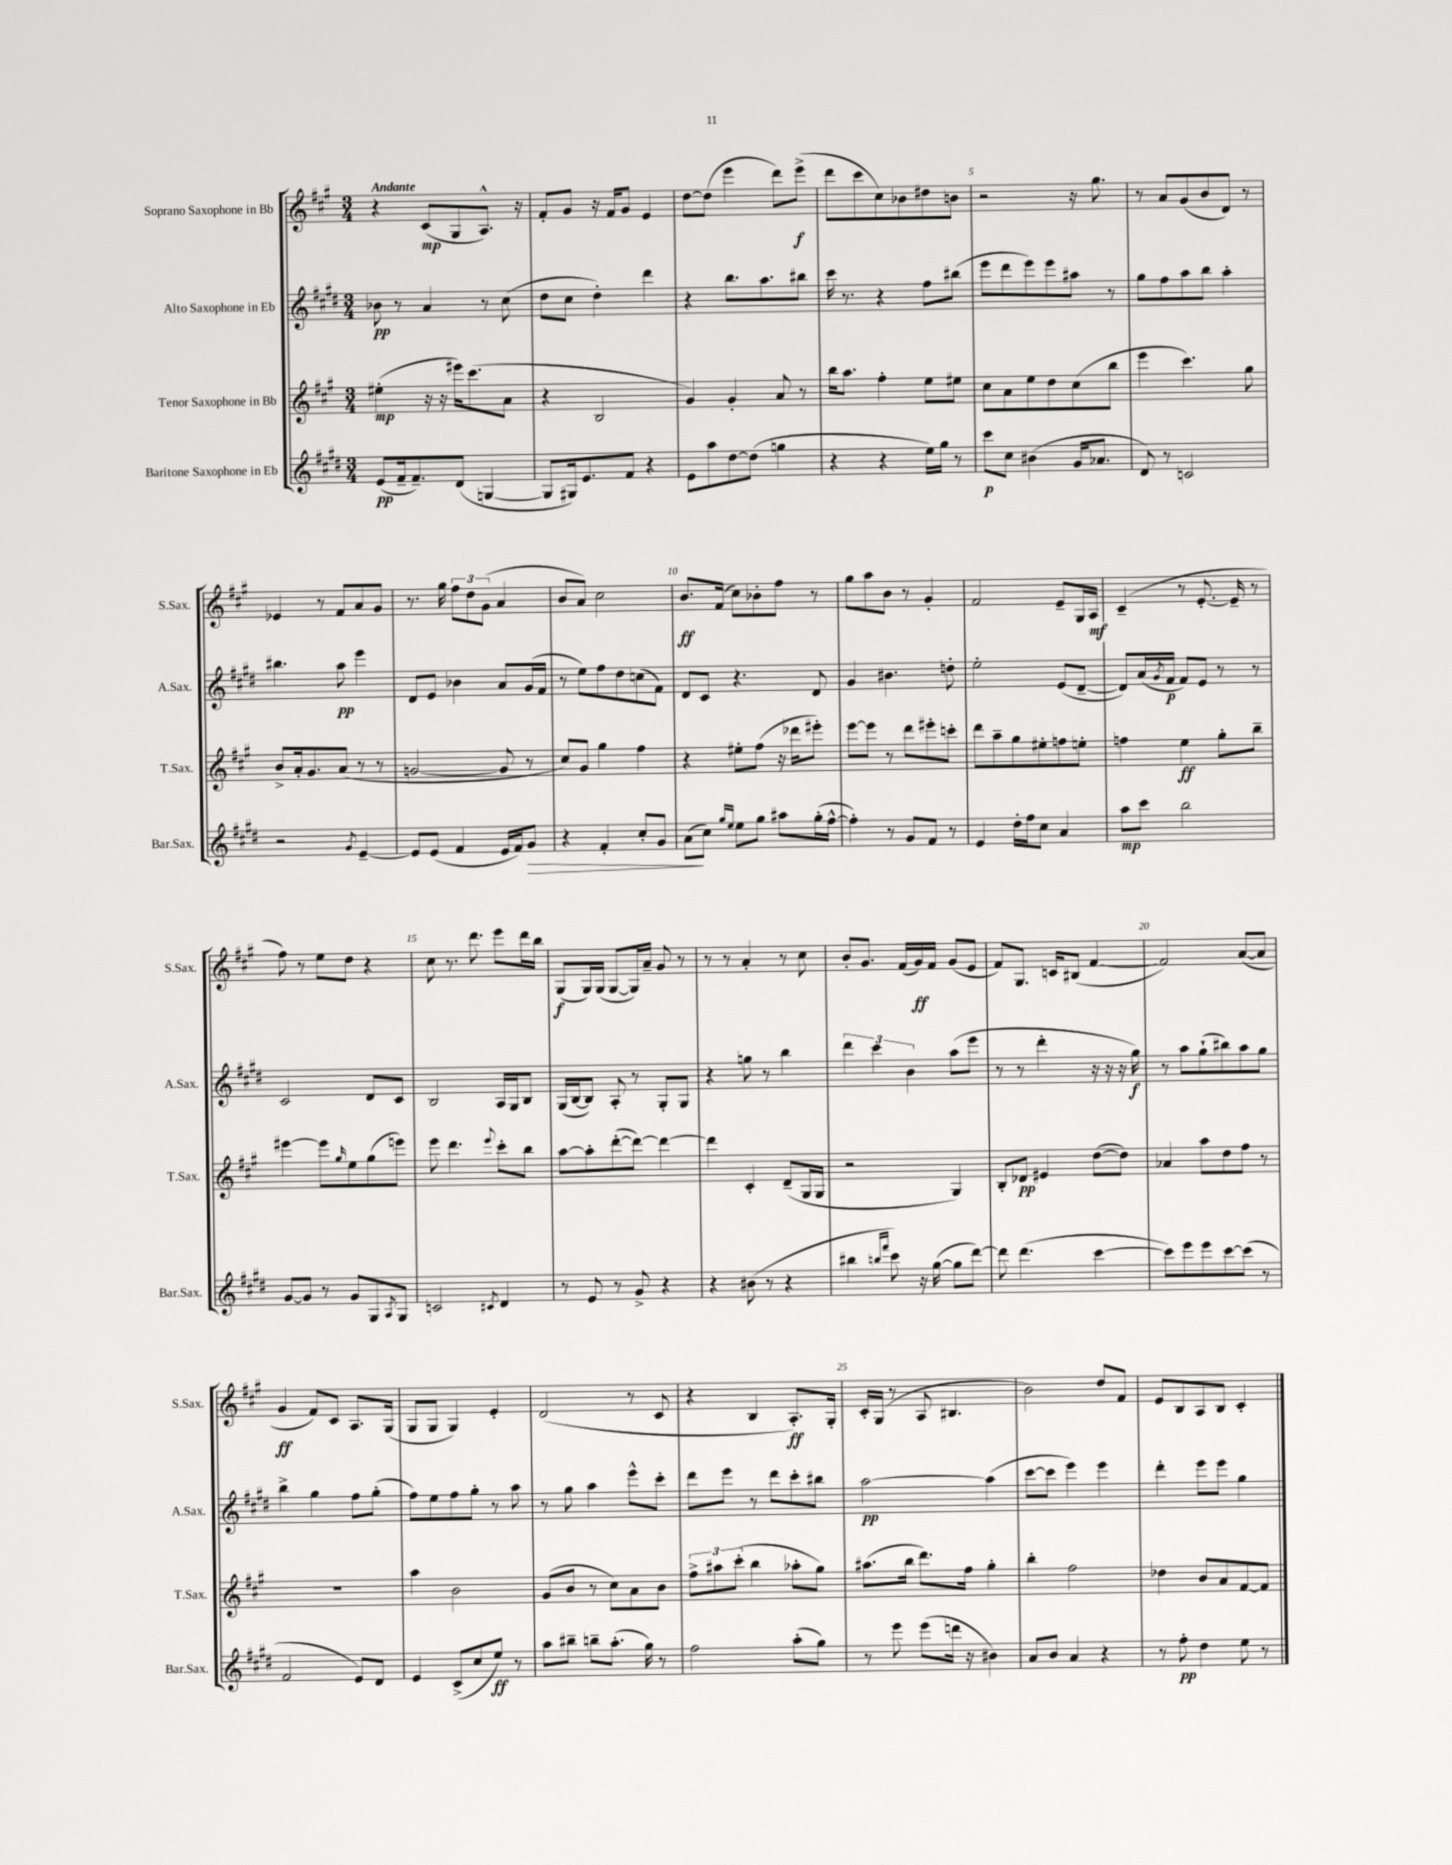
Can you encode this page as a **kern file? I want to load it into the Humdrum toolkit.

**kern	**dynam	**kern	**dynam	**kern	**dynam	**kern	**dynam
*part4	*part4	*part3	*part3	*part2	*part2	*part1	*part1
*staff4	*staff4	*staff3	*staff3	*staff2	*staff2	*staff1	*staff1
*I"Baritone Saxophone in Eb	*	*I"Tenor Saxophone in Bb	*	*I"Alto Saxophone in Eb	*	*I"Soprano Saxophone in Bb	*
*I'Bar.Sax.	*	*I'T.Sax.	*	*I'A.Sax.	*	*I'S.Sax.	*
*clefG2	*	*clefG2	*	*clefG2	*	*clefG2	*
*k[f#c#g#d#]	*	*k[f#c#g#]	*	*k[f#c#g#d#]	*	*k[f#c#g#]	*
*M3/4	*	*M3/4	*	*M3/4	*	*M3/4	*
=1	=1	=1	=1	=1	=1	=1	=1
!	!	!	!	!	!	!LO:TX:a:B:t=Andante	!
(8e/L	pp	(4ee#X'\	mp	8b-X\	pp	4r	.
16f#~/k	.	.	.	8r	.	.	.
8.f#~/)	.	.	.	.	.	.	.
.	.	16r	.	4a/	.	(8c#/L	mp
.	.	16r	.	.	.	.	.
(8d#/J	.	16eee#X\KL)	.	.	.	8G#/	.
.	.	(8.ccc#\	.	.	.	.	.
[4Gn/	.	.	.	8r	.	8.A^^/J)	.
.	.	8a\J	.	(8cc#\	.	.	.
.	.	.	.	.	.	16r	.
=2	=2	=2	=2	=2	=2	=2	=2
8G/L]	.	4r	.	8dd#\L	.	8f#'/L	.
16G#X/k)	.	.	.	8cc#\J	.	8g#/J	.
8.e/	.	.	.	.	.	.	.
.	.	2B/	.	4dd#'\)	.	16r	.
.	.	.	.	.	.	16f#/KL	.
8f#/J	.	.	.	.	.	8g#/J	.
4r	.	.	.	4ddd#\	.	4e/	.
=3	=3	=3	=3	=3	=3	=3	=3
8e\L	.	4g#/)	.	4r	.	[8dd\L	.
8aa\	.	.	.	.	.	(8dd\J]	.
[8dd#\	.	4g#'/	.	8.bb\L	.	4eee\	.
(8dd#\J]	.	.	.	.	.	.	.
.	.	.	.	8.aa\	.	.	.
4ggn\	.	8a/	.	.	.	8ddd\L)	.
.	.	8r	.	8bb#X\J	.	(8eee^\J	f
=4	=4	=4	=4	=4	=4	=4	=4
4r	.	16bb\KL	.	16ccc#\	.	8ddd\L	.
.	.	8.aa\J	.	8.r	.	.	.
.	.	.	.	.	.	8ccc#\	.
4r	.	4ff#'\	.	4r	.	8cc#\)	.
.	.	.	.	.	.	8b-X\	.
16ee\LL)	.	8ee\L	.	8ff#\L	.	8dd#X\	.
16gg#\JJ	.	.	.	.	.	.	.
8r	.	8ee#X\J	.	(8bb#X\J	.	8bn\J	.
=5	=5	=5	=5	=5	=5	=5	=5
8ccc#\L	p	8cc#\L	.	8eee\L	.	2r	.
8cc#\J	.	8a\	.	8ddd#\	.	.	.
(4b#X\	.	8ee\	.	8eee\)	.	.	.
.	.	8dd\	.	8eee\	.	.	.
16g#/KL	.	(8cc#\	.	8aa#X\J	.	16r	.
8.a-X/J	.	.	.	.	.	8.gg#\	.
.	.	8bb\J	.	8r	.	.	.
=6	=6	=6	=6	=6	=6	=6	=6
8d#/)	.	4eee\	.	8gg#\L	.	8r	.
8r	.	.	.	8ff#\	.	8a/L	.
2cn/	.	4.ccc#\)	.	8aa\	.	(8g#/	.
.	.	.	.	8bb\J	.	8b/	.
.	.	.	.	4aa'\	.	8d/J)	.
.	.	8gg#\	.	.	.	8r	.
!!LO:LB:g=z
=7	=7	=7	=7	=7	=7	=7	=7
2r	.	8b^/L	.	4.bb#X\	.	4e-X/	.
.	.	16a'/k	.	.	.	.	.
.	.	8.g#/	.	.	.	.	.
.	.	.	.	.	.	8r	.
.	.	(8a/J	.	8aa\	pp	8f#/L	.
8qg#/	.	.	.	.	.	.	.
[4e~/	.	8r	.	4eee\	.	8a/	.
.	.	8r	.	.	.	8g#/J	.
=8	=8	=8	=8	=8	=8	=8	=8
8e/L]	.	[2gn/	.	8d#/L	.	8.r	.
(8e/J	.	.	.	8e/J	.	.	.
.	.	.	.	.	.	16gg#\	.
4f#/	.	.	.	4b-X\	.	12ff#\L	.
.	.	.	.	.	.	12dd\	.
.	.	.	.	.	.	(12g#\J	.
16e/LL	.	8g/]	.	8a/L	.	4a/	.
16f#/J)	.	.	.	.	.	.	.
!	!LO:HP:b	!	!	!	!	!	!
8g#/J	>	8r	.	(16g#/L	.	.	.
.	.	.	.	16f#/JJ	.	.	.
=9	=9	=9	=9	=9	=9	=9	=9
4r	.	8cc#/L)	.	8r	.	8b/L	.
.	.	8g#/J	.	8ee\L)	.	8a/J)	.
4f#'/	.	4gg#\	.	8ff#\	.	2cc#\	.
.	.	.	.	8dd#\	.	.	.
8cc#'/L	.	4ff#\	.	(8ccn\	.	.	.
8g#/J	.	.	.	8f#\J)	.	.	.
=10	=10	=10	=10	=10	=10	=10	=10
(8a\L	.	4r	.	8d#/L	.	8.b/L	ff
8cc#\J)	]	.	.	8c#/J	.	.	.
.	.	.	.	.	.	(16f#/Jk	.
16qqgg#/LL	.	.	.	.	.	.	.
16qqee/JJ	.	.	.	.	.	.	.
8ee\L	.	8ee#X'\L	.	4.r	.	8cc#\L)	.
8gg#\J	.	(8ff#\J	.	.	.	8b-X'\	.
8aa#X\L	.	16r	.	.	.	8ff#\J	.
.	.	16ddd-X\KL	.	.	.	.	.
(16gg#'\L	.	8eee#X'\J)	.	8d#/	.	8r	.
[16ff#^^\JJ	.	.	.	.	.	.	.
=11	=11	=11	=11	=11	=11	=11	=11
4ff#'\])	.	[8eee\L	.	4g#/	.	8gg#\L	.
.	.	8eee\J]	.	.	.	8aa\	.
8r	.	8r	.	4.b#X\	.	8b\J	.
8g#/L	.	8ddd\L	.	.	.	8r	.
8f#/J	.	8eee#X'\	.	.	.	4g#'/	.
8r	.	8cccn'\J	.	8ddn'\	.	.	.
=12	=12	=12	=12	=12	=12	=12	=12
4e/	.	8ddd\L	.	2ee'\	.	2f#/	.
.	.	8aa~\	.	.	.	.	.
16dd#'\LL	.	8gg#\	.	.	.	.	.
16ff#\J	.	.	.	.	.	.	.
8cc#\J	.	8ee#X'\	.	.	.	.	.
4a/	.	8ffn\	.	(8e/L	.	8e~/L	.
.	.	8een'\J	.	[8d#~/J	.	16G#/L	.
.	.	.	.	.	.	16A/JJ	mf
=13	=13	=13	=13	=13	=13	=13	=13
8aa\L	mp	4ffn\	.	8d#/L])	.	(4c#~/	.
8ccc#\J	.	.	.	(16a/L	.	.	.
.	.	.	.	8qg#/	.	.	.
.	.	.	.	16f#/JJ	p	.	.
2bb\	.	4ee\	ff	8f#/L)	.	8r	.
.	.	.	.	8e/J	.	[8.e'/	.
.	.	8gg#'\L	.	8r	.	.	.
.	.	.	.	.	.	16e~/]	.
.	.	8bb~\J	.	8r	.	8r	.
!!LO:LB:g=z
=14	=14	=14	=14	=14	=14	=14	=14
[8g#/L	.	[4eee#X\	.	2c#/	.	8ff#\)	.
8g#/J]	.	.	.	.	.	8r	.
8r	.	8eee#\L]	.	.	.	8ee\L	.
.	.	16qqgg#/	.	.	.	.	.
8g#/L	.	8ee\	.	.	.	8dd\J	.
8G#/	.	(8gg#\	.	8d#/L	.	4r	.
8qA/	.	.	.	.	.	.	.
8G#/J	.	8eeen\J)	.	8c#/J	.	.	.
=15	=15	=15	=15	=15	=15	=15	=15
2cn/	.	8eee\	.	2B/	.	8cc#\	.
.	.	4.ddd\	.	.	.	8.r	.
.	.	.	.	.	.	8.ddd\	.
8qc#X/	.	8qqeee/	.	.	.	.	.
4d#/	.	8ccc#'\L	.	16A/LL	.	8eee\L	.
.	.	.	.	16G#/J	.	.	.
.	.	8bb\J	.	8B/J	.	16ddd\L	.
.	.	.	.	.	.	16bb\JJ	.
=16	=16	=16	=16	=16	=16	=16	=16
8r	.	[8aa\L	.	(16G#/LL	.	(8G#/L	f
.	.	.	.	[16B/J	.	.	.
8e/	.	8aa'\]	.	8B/J])	.	16G#/L)	.
.	.	.	.	.	.	(16G#/JJ	.
8r	.	([8ddd'\	.	8A'/	.	[8G#/L	.
8g#^/	.	8ddd\J_)	.	8r	.	16G#/L])	.
.	.	.	.	.	.	16a~/JJ	.
4r	.	4ddd\_	.	8G#'/L	.	8g#/	.
.	.	.	.	8G#/J	.	8r	.
=17	=17	=17	=17	=17	=17	=17	=17
4r	.	4ddd\]	.	4r	.	8r	.
.	.	.	.	.	.	8r	.
(8b#X\	.	4c#'/	.	8ggn\	.	4a'/	.
8r	.	.	.	8r	.	.	.
4r	.	(8d~/L	.	4bb\	.	8r	.
.	.	16G#/L	.	.	.	8cc#\	.
.	.	16G#/JJ	.	.	.	.	.
=18	=18	=18	=18	=18	=18	=18	=18
4bb#X\	.	2r	.	6ddd#\	.	8b'/L	.
.	.	.	.	.	.	8.g#/J	.
.	.	.	.	6ccc#\	.	.	.
16qqbbn/LL	.	.	.	.	.	.	.
16qqfff#/JJ	.	.	.	.	.	.	.
8ccc#\)	.	.	.	.	.	.	.
.	.	.	.	.	.	(16f#/LL	.
.	.	.	.	6b\	.	.	.
16r	.	.	.	.	.	16g#/)	ff
([16gg#\	.	.	.	.	.	16f#/JJ	.
8gg#\L]	.	4G#/)	.	(8aa\L	.	(8g#/L	.
[8ddd#\J)	.	.	.	8eee\J	.	8e/J	.
=19	=19	=19	=19	=19	=19	=19	=19
8ddd#\]	.	8B'/L	.	8r	.	8f#/L)	.
(4.ddd#\	.	8d-X/J	pp	8r	.	8.G#/J	.
.	.	4e#X/	.	4ddd#'\	.	.	.
.	.	.	.	.	.	16cn/KL	.
.	.	.	.	.	.	(8B#X/J	.
[4ccc#\	.	([8dd\L	.	16r	.	[4f#/	.
.	.	.	.	16r	.	.	.
.	.	8dd\J])	.	16r	.	.	.
.	.	.	.	16gg#\)	f	.	.
=20	=20	=20	=20	=20	=20	=20	=20
8ccc#\L])	.	4a-X/	.	8r	.	2f#/])	.
8eee\	.	.	.	8aa\L	.	.	.
8eee\	.	8aa\L	.	(8gg#`\	.	.	.
[8ccc#\	.	8dd\	.	8bb#X\)	.	.	.
(8ccc#\J]	.	8ff#\J	.	8aa\	.	([8a/L	.
8r	.	8r	.	8gg#\J	.	8a/J]	.
!!LO:LB:g=z
=21	=21	=21	=21	=21	=21	=21	=21
2f#/	.	2.r	.	4bb^\	.	4g#/	ff
.	.	.	.	4gg#\	.	8f#/L)	.
.	.	.	.	.	.	8c#/J	.
8e/L)	.	.	.	8ff#\L	.	8.A/L	.
8d#/J	.	.	.	(8gg#'\J	.	.	.
.	.	.	.	.	.	(16G#/Jk	.
=22	=22	=22	=22	=22	=22	=22	=22
4e/	.	4aa\	.	8ff#\L)	.	8G#/L	.
.	.	.	.	8ee\	.	8G#/J	.
(8c#^/L	.	2b\	.	8ff#\	.	4G#/)	.
8cc#/	.	.	.	8gg#'\J	.	.	.
8ee/J)	ff	.	.	8r	.	4e'/	.
8r	.	.	.	8aa\	.	.	.
=23	=23	=23	=23	=23	=23	=23	=23
8aa\L	.	(8g#/L	.	8r	.	(2d/	.
8bb#X~\J	.	8b/J	.	8gg#\	.	.	.
8bbn~\L	.	8r	.	4aa\	.	.	.
(8.aa'\J	.	8cc#\L)	.	.	.	.	.
.	.	8a\	.	8eee^^\L	.	8r	.
16gg#\)	.	.	.	.	.	.	.
8r	.	8b\J	.	8ccc#'\J	.	8c#/	.
=24	=24	=24	=24	=24	=24	=24	=24
2ff#\	.	12ff#^\L	.	8ddd#\L	.	4r	.
.	.	12aa#X\	.	.	.	.	.
.	.	.	.	8eee\J	.	.	.
.	.	(12ccc#'\J	.	.	.	.	.
.	.	4bb\	.	8r	.	4B/	.
.	.	.	.	8ddd#\L	.	.	.
(8aa'\L	.	8aa-X'\L	.	8ccc#'\	.	8.A'/L)	ff
8gg#\J)	.	8gg#\J)	.	8bb#X\J	.	.	.
.	.	.	.	.	.	16G#'/Jk	.
=25	=25	=25	=25	=25	=25	=25	=25
8r	.	(8.aa#X\L	.	[2aa\	pp	16c#'/LL	.
.	.	.	.	.	.	(16G#/JJ	.
8eee\	.	.	.	.	.	8r	.
.	.	16bb\Jk	.	.	.	.	.
(8eee\L	.	8.ddd\L)	.	.	.	8A/	.
16dddn\Jk	.	.	.	.	.	4.B#X/	.
16r	.	16ff#\Jk	.	.	.	.	.
4b#X\)	.	4gg#'\	.	(4aa\]	.	.	.
=26	=26	=26	=26	=26	=26	=26	=26
8a/L	.	4bb'\	.	[8ccc#\L	.	2b\)	.
8b/J	.	.	.	8ccc#\J]	.	.	.
4a/	.	2ff#\	.	4eee\)	.	.	.
4r	.	.	.	4eee\	.	8dd/L	.
.	.	.	.	.	.	8f#/J	.
=27	=27	=27	=27	=27	=27	=27	=27
8r	.	4dd-X\	.	4ddd#'\	.	8e/L	.
8ff#'\	pp	.	.	.	.	8B/	.
4dd#\	.	8b/L	.	8eee\L	.	8A/	.
.	.	8a/	.	8eee\J	.	8B/J	.
8ee\	.	[8f#/	.	4gg#\	.	4c#'/	.
8r	.	8f#/J]	.	.	.	.	.
==	==	==	==	==	==	==	==
*-	*-	*-	*-	*-	*-	*-	*-
